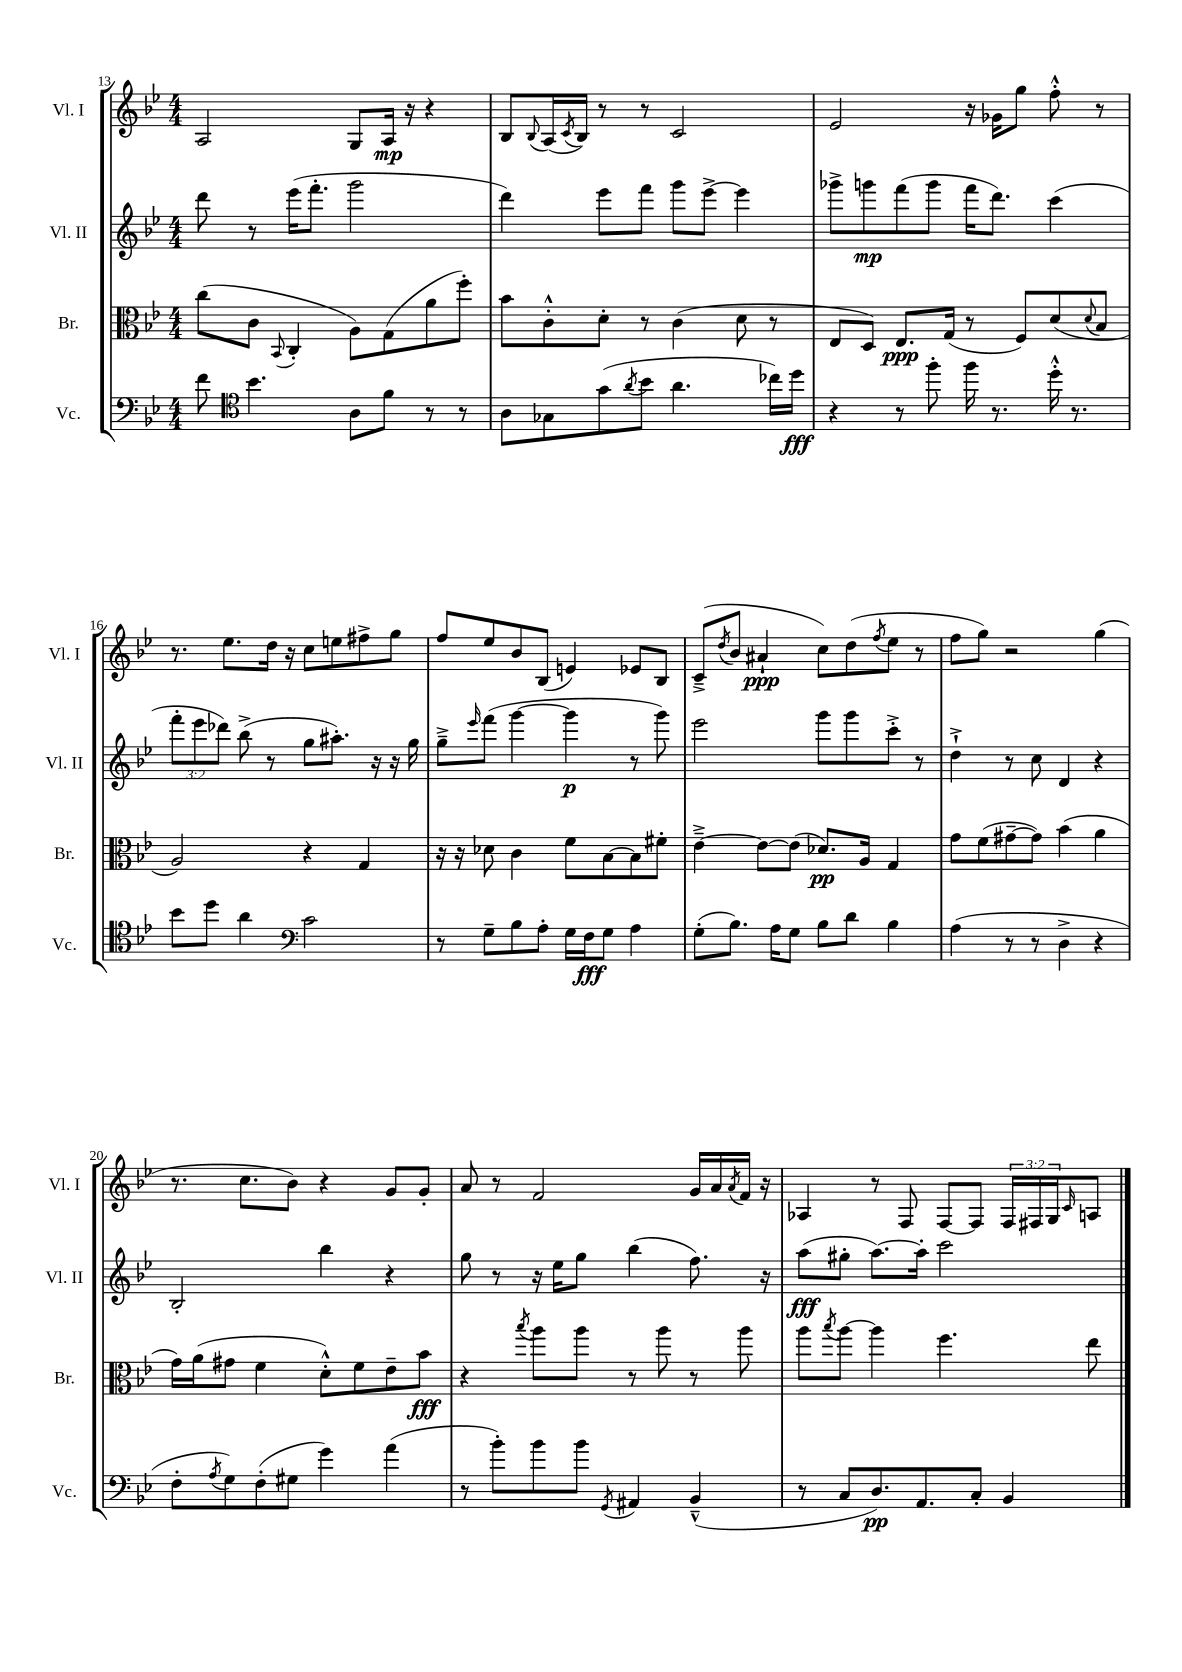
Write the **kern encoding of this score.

**kern	**kern	**kern	**kern
*staff4	*staff3	*staff2	*staff1
*clefF4	*clefC3	*clefG2	*clefG2
*k[b-e-]	*k[b-e-]	*k[b-e-]	*k[b-e-]
*M4/4	*M4/4	*M4/4	*M4/4
8f\	(8cc\L	8ddd\	2A/
*clefC4	*	*	*
4.b-\	8c\J	8r	.
.	8qqBB-/	.	.
.	4C'/	(16eee-\LK	.
.	.	8.fff'\J	.
8A\L	8A\L)	2ggg\	8G/L
8f\J	(8G\	.	16A/Jk
.	.	.	16r
8r	8a\	.	4r
8r	8ff'\J)	.	.
=	=	=	=
8A\L	8b-\L	4ddd\)	8B-/L
.	.	.	8qqB-/
8G-\	8c'^^\	.	(16A/L
.	.	.	8qc/
.	.	.	16B-/JJ)
(8g\	8d'\J	8eee-\L	8r
8qa/	.	.	.
8b-\J	8r	8fff\J	8r
4.a\	(4c\	8ggg\L	2c/
.	.	[8eee-^\J	.
.	8d\	4eee-\]	.
16cc-\LL)	8r	.	.
16dd\JJ	.	.	.
=	=	=	=
4r	8E-/L	8ggg-^\L	2e-/
.	8D/J)	8ggg\	.
8r	8.E-/L	(8fff\	.
8ff'\	.	8ggg\J	.
.	(16G/Jk	.	.
16ff\	8r	16fff\LK	16r
8.r	.	8.ddd\J)	16g-\LK
.	8F/L)	.	8gg\J
16dd'^^\	(8d/	(4ccc\	8ff'^^\
8.r	.	.	.
.	8qqd/	.	.
.	8B-/J	.	8r
=	=	=	=
8b-\L	2A/)	12fff'\L	8.r
.	.	12eee-\	.
8dd\J	.	.	.
.	.	12ddd-\J)	.
.	.	.	8.ee-\L
4a\	.	(8bb-^\	.
.	.	8r	16dd\Jk
.	.	.	16r
*clefF4	*	*	*
2c\	4r	8gg\L	8cc\L
.	.	8.aa#'\J)	8ee\
.	4G/	.	8ff#^\
.	.	16r	.
.	.	16r	8gg\J
.	.	16gg\	.
=	=	=	=
8r	16r	8gg~^\L	8ff/L
.	16r	.	.
.	.	16qqeee-/	.
8G~\L	8d-\	(8fff\J	8ee-/
8B-\	4c\	[4ggg\	8b-/
8A'\J	.	.	(8B-/J
16G\LL	8f\L	4ggg\]	4e/)
16F\J	.	.	.
8G\J	[8B-\	.	.
4A\	8B-\]	8r	8e-/L
.	8f#'\J	8ggg\)	8B-/J
=	=	=	=
(8G'\L	[4e-~^\	2eee-\	(8c~^/L
.	.	.	8qdd/
8.B-\J)	.	.	8b-/J
.	8e-\_L	.	4a#`/
16A\LK	.	.	.
8G\J	(8e-\]J	.	.
8B-\L	8.d-/L)	8ggg\L	8cc\L)
8d\J	.	8ggg\	(8dd\
.	16A/Jk	.	.
.	.	.	8qff/
4B-\	4G/	8ccc'^\J	8ee-\J
.	.	8r	8r
=	=	=	=
(4A\	8g\L	4dd`^\	8ff\L
.	(8f\	.	8gg\J)
8r	[8g#~\	8r	2r
8r	8g#\]J)	8cc\	.
4D^\	(4b-\	4d/	.
4r	4a\	4r	(4gg\
=	=	=	=
8F'\L	16g\LL)	2B-'/	8.r
.	(16a\J	.	.
8qA/	.	.	.
8G\)	8g#\J	.	.
.	.	.	8.cc\L
(8F'\	4f\	.	.
8G#\J	.	.	8b-\J)
4g\)	8d'^^\L)	4bb-\	4r
.	8f\	.	.
(4a\	8e-~\	4r	8g/L
.	8b-\J	.	8g'/J
=	=	=	=
8r	4r	8gg\	8a/
8b-'\L)	.	8r	8r
.	8qbb-/	.	.
8b-\	8aa\L	16r	2f/
.	.	16ee-\LK	.
8b-\J	8aa\J	8gg\J	.
8qGG/	.	.	.
4AA#/	8r	(4bb-\	.
.	8aa\	.	.
(4BB-~^^/	8r	8.ff\)	16g/LL
.	.	.	16a/
.	.	.	8qa/
.	8aa\	.	16f/JJ
.	.	16r	16r
=	=	=	=
8r	8aa\L	(8aa\L	4A-/
.	8qbb-/	.	.
8C/L	[8aa\J	8gg#'\J	.
8.D/)	4aa\]	[8.aa\L)	8r
.	.	.	8F/
8.AA/	.	16aa'\]Jk	.
.	4.ff\	2ccc\	[8F/L
8C'/J	.	.	8F/]J
4BB-/	.	.	24F/LL
.	.	.	24F#/
.	.	.	24G/J
.	.	.	16qqc/
.	8ee-\	.	8A/J
==	==	==	==
*-	*-	*-	*-
